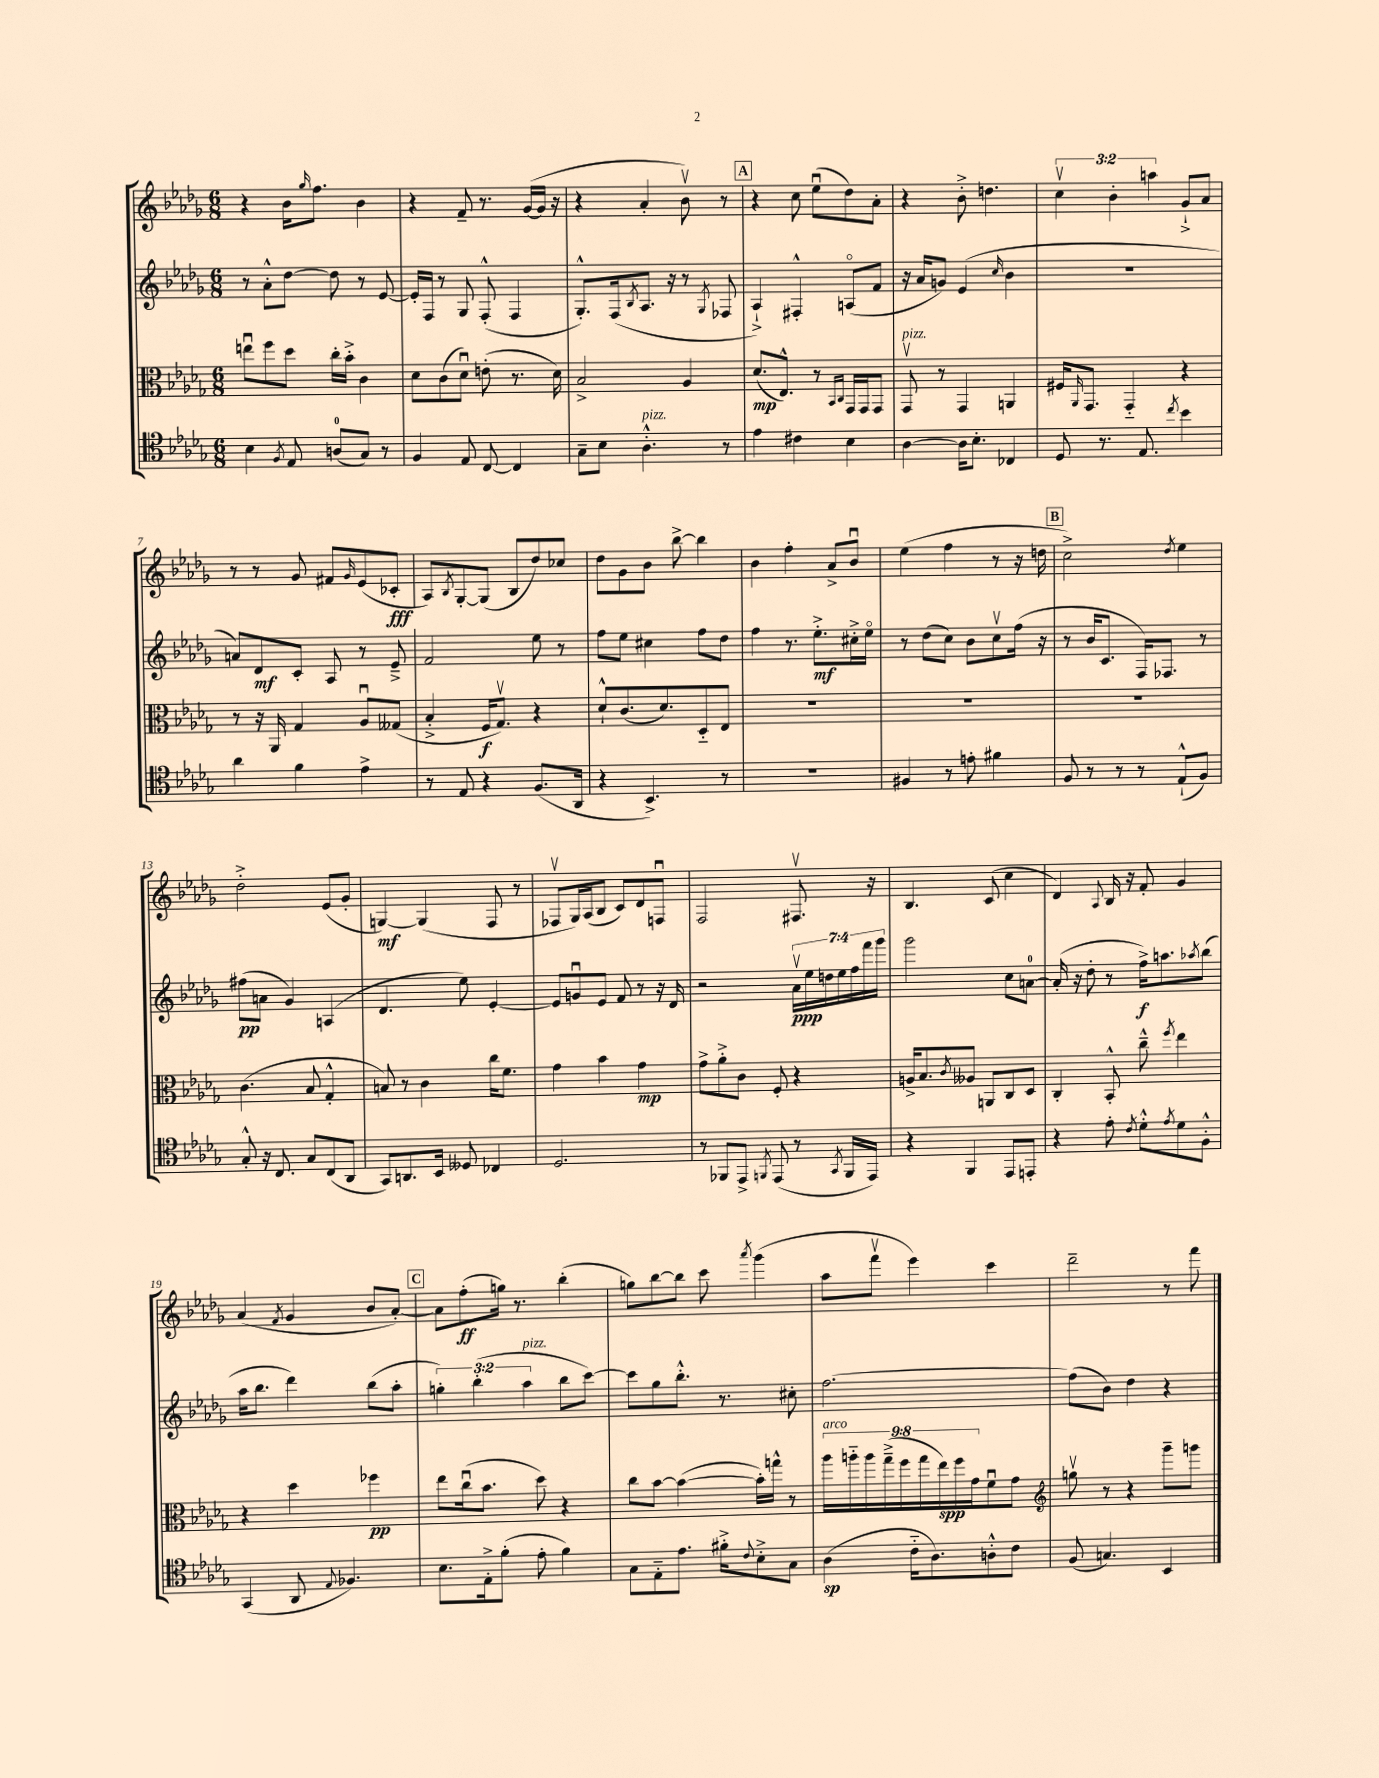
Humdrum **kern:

**kern	**kern	**kern	**kern
*staff4	*staff3	*staff2	*staff1
*clefC4	*clefC3	*clefG2	*clefG2
*k[b-e-a-d-g-]	*k[b-e-a-d-g-]	*k[b-e-a-d-g-]	*k[b-e-a-d-g-]
*M6/8	*M6/8	*M6/8	*M6/8
4B-	8eeu	8r	4r
.	8ff	8a-'^^	.
8qF	.	.	.
8E-	8dd-	[8dd-	16b-
.	.	.	16qqgg-
.	.	.	8.ff
(8A	16cc'	8dd-]	.
.	16b-'^	.	.
8G-)	4c	8r	4b-
8r	.	[8e-	.
=	=	=	=
4F	8d-	16e-']	4r
.	.	16F	.
.	(8c	8r	.
8E-	8d-u)	8G-	8f~
[8C	(8e'	(8F'^^	8.r
4C]	8.r	4F	.
.	.	.	([16g-
.	.	.	16g-]
.	16d-)	.	16r
=	=	=	=
8G-~	2B-^	8.G-'^^)	4r
8B-	.	.	.
.	.	(16F	.
.	.	8qB-	.
4.A-'^^	.	8.A-	4a-'
.	.	16r	.
.	4A-	8r	8b-v)
.	.	8qG-	.
8r	.	8F-	8r
=	=	=	=
4e-	(8.d-	4A-`^)	4r
.	8.E-^^)	.	.
4c#	.	4F#'^^	8cc
.	8r	.	(8ee-u
.	16qqBB-	.	.
.	16qqC	.	.
4B-	16GG-	(8Ao	8dd-)
.	16GG-	.	.
.	8GG-	8f	8a-'
=	=	=	=
[4A-	8GG-v	16r	4r
.	.	16a-	.
.	8r	8g)	.
16A-]	4GG-	(4e-	8b-'^
8.B-'	.	.	.
.	.	.	4.dd
.	.	16qqcc	.
4C-	4AA	4b-	.
=	=	=	=
8D-	16F#	2.r	6ccv
.	16qqAA-	.	.
.	8.GG-	.	.
8.r	.	.	.
.	.	.	6b-'
.	4GG-'~	.	.
8.E-	.	.	.
.	.	.	6aa
8qcc	.	.	.
4b-	4r	.	8g-`^
.	.	.	8a-
=	=	=	=
4a-	8r	8a)	8r
.	16r	8d-	8r
.	16AA-	.	.
4f	4G-	8c'	8g-
.	.	8A-	8f#
.	.	.	16qqg-
4e-^	8A-u	8r	(8e-
.	(8G--	8e-~^	8c-'
=	=	=	=
8r	4B-'^	2f	8A-)
.	.	.	8qB-
8E-	.	.	[8G-'
4r	16F	.	(8G-]
.	8.G-v)	.	.
.	.	.	8B-
(8.F	4r	8ee-	8dd-)
.	.	8r	8cc-
16AA-	.	.	.
=	=	=	=
4r	8d-`^^	8ff	8dd-
.	(8.c	8ee-	8g-
4.BB-^)	.	4cc#	8b-
.	8.d-)	.	.
.	.	.	[8bb-^
.	8D-'~	8ff	4bb-]
8r	8E-	8dd-	.
=	=	=	=
2.r	2.r	4ff	4b-
.	.	8.r	4ff'
.	.	8.ee-'^	.
.	.	.	8a-^
.	.	16cc#'^	8b-u
.	.	16ee-o	.
=	=	=	=
4F#	2.r	8r	(4ee-
.	.	(8dd-	.
8r	.	8cc)	4ff
8e'	.	8b-	.
4f#	.	8ccv	8r
.	.	(16ff	16r
.	.	16r	16dd
=	=	=	=
8F	2.r	8r	2cc^)
8r	.	16b-	.
.	.	8.c	.
8r	.	.	.
8r	.	16F)	.
.	.	8.F-	.
.	.	.	8qdd-
(8E-`^^	.	.	4ee-
8F)	.	8r	.
=	=	=	=
8G-'^^	(4.c	(8ff#	2dd-'^
16r	.	8a	.
8.C	.	.	.
.	.	4g-)	.
8G-	8B-	.	.
(8C	4G-'^^	(4A	(8e-
8AA-	.	.	8g-'
=	=	=	=
8GG-)	8B)	4.d-	[4G)
8.AA	8r	.	.
.	4c	.	(4G]
16BB-	.	.	.
8D--	.	8ee-)	.
4C-	16cc	[4e-'	8F
.	8.f	.	.
.	.	.	8r
=	=	=	=
2.D-	4g-	8e-]	8F-v
.	.	8gu	16G-)
.	.	.	(16A-
.	4b-	8e-	8B-
.	.	8f	8c)
.	4g-	8r	8d-
.	.	16r	8Fu
.	.	16d-	.
=	=	=	=
8r	8g-^	2r	2F
8FF-	8a-'^	.	.
8EE-^	8c	.	.
8qFF	.	.	.
(8EE-	8F'	.	.
8r	4r	28a-v	8.F#v
.	.	28ee-	.
.	.	28dd	.
.	.	28ee-	.
8qGG-	.	.	.
16FF	.	.	.
.	.	28ff	.
.	.	28fff	.
16EE-)	.	.	16r
.	.	28ggg-	.
=	=	=	=
4r	16A^	2ggg-	4.B-
.	8.B-	.	.
.	8qc	.	.
4FF	8A--	.	.
.	8AA	.	(8c
8EE-	8C	8cc	4cc
8EE'	8D-	[8a	.
=	=	=	=
4r	4C'	(16a']	4d-)
.	.	16r	.
.	.	8dd-'	.
.	.	.	8qqA-
8e-'	8BB-'^^	8r	16B-
.	.	.	16r
8qc	.	.	.
8d-'^^	8cc~^^	16ff^)	8f'
.	.	8.aa	.
8qe-	8qff	.	.
8d-	4ee-	.	4g-
.	.	8qaa-	.
8F'^^	.	(8bb-	.
=	=	=	=
(4GG-	4r	16aa-	(4a-
.	.	8.bb-	.
.	.	.	8qf
8AA-	4dd-	4ddd-)	4g-
8qqE-	.	.	.
4.F-)	.	.	.
.	4ff-	(8bb-	8b-
.	.	8aa-'	[8a-')
=	=	=	=
8.B-	8ee-	6gg')	8a-]
.	(16ccu	.	(8ff'
.	.	(6bb-'	.
16E-'^	8.b-	.	.
(8f'	.	.	16gg)
.	.	.	8.r
.	.	6aa-	.
8e-'	8dd-)	.	.
4f)	4r	8bb-	(4bb-'
.	.	[8ccc)	.
=	=	=	=
8G-	8cc	8ccc]	8gg)
8E-'~	[8b-	8gg-	[8bb-
8.e-	(4b-_	8.bb-'^^	8bb-]
.	.	.	8ccc
16f#'^	.	8.r	.
8qqc	.	.	8qaaa-
8B-'^	16b-'])	.	(4ggg-
.	16gg^^	.	.
8G-	8r	8cc#'	.
=	=	=	=
(4A-	18aa-	[2.ff	8aa-
.	18aa'~	.	.
.	18aa	.	.
.	.	.	8fffv
.	(18gg-~^	.	.
.	18ff	.	.
16c'~	.	.	4eee-)
.	18gg-	.	.
8.A-)	.	.	.
.	18ee-)	.	.
.	18ff	.	.
.	18g-	.	.
8A'^^	8fu	.	4ccc
8c	8g-	.	.
=	=	=	=
*	*clefG2	*	*
(8F	8ggv	(8ff]	2ddd-~
4.G)	8r	8b-)	.
.	4r	4dd-	.
4BB-	8ggg-~	4r	8r
.	8ggg	.	8fff
==	==	==	==
*-	*-	*-	*-
